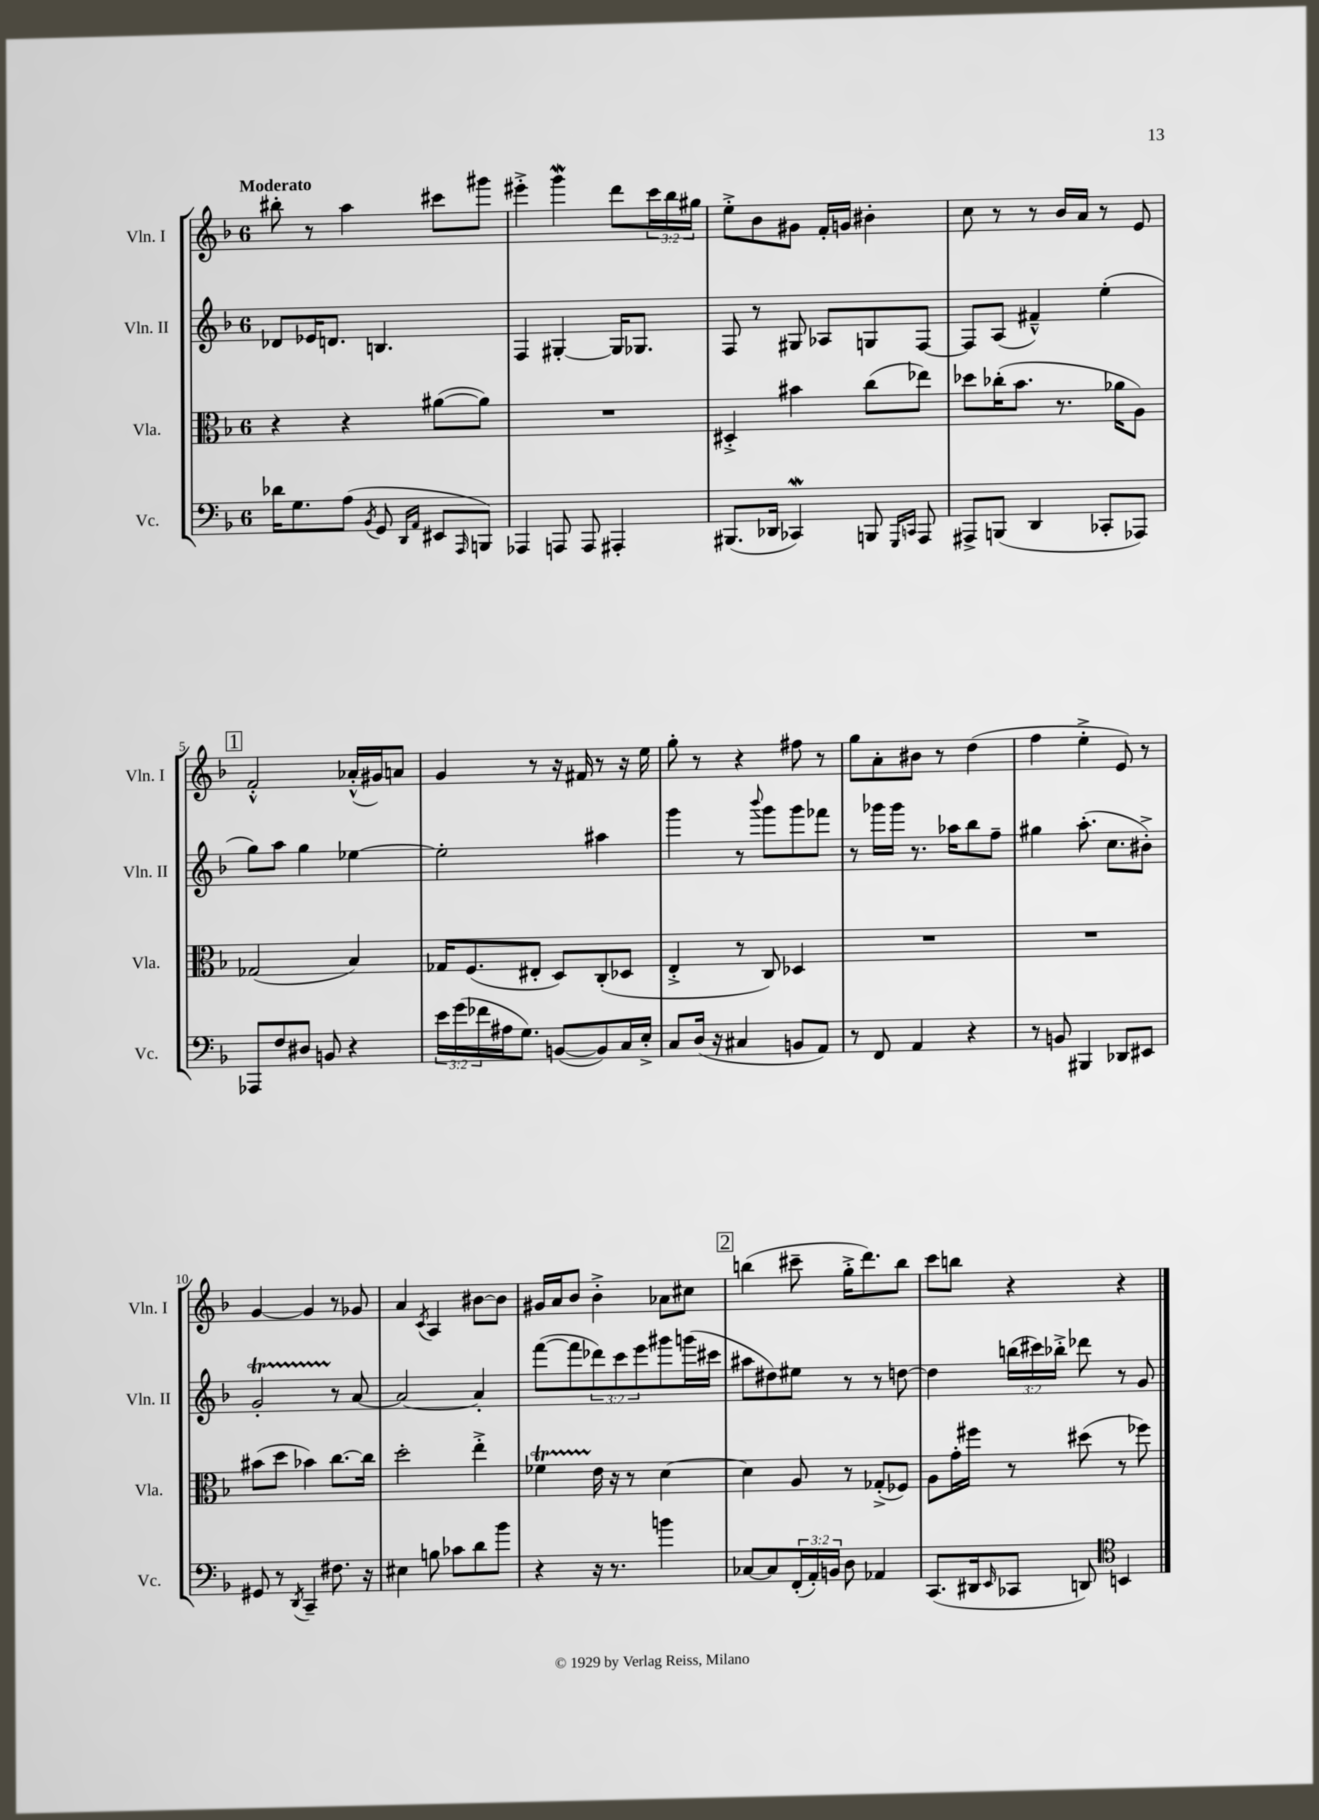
<<
\new StaffGroup <<
\new Staff = "s0" \with { instrumentName = "Vln. I" shortInstrumentName = "Vln. I" } {
    \clef treble \key f \major \once \override Staff.TimeSignature.style = #'single-digit \time 6/8 \override Staff.TupletNumber.text = #tuplet-number::calc-fraction-text \tempo "Moderato"
    bis''8-. r8 a''4 cis'''8 gis'''8 |
    eis'''4-.-> g'''4\mordent d'''8 \tuplet 3/2 { c'''16 bes''16 gis''16 } |
    e''8-.-> bes'8 gis'8 f'16-. g'16 bis'4-. |
    c''8 r8 r8 bes'16 a'16 r8 e'8 |
    \mark \markup { \box "1" } f'2-.-^ aes'16-.-^( gis'16) a'8 |
    g'4 r8 r16 fis'16 r8 r16 e''16 |
    g''8-. r8 r4 fis''8 r8 |
    g''8 a'8-. bis'8 r8 d''4( |
    f''4 e''4-.-> e'8) r8 |
    g'4~ g'4 r8 ges'8 |
    a'4 \acciaccatura { c'8 } a4 bis'8~ bis'8 |
    gis'16 a'16 bes'8 bes'4-.-> aes'8 cis''8 |
    \mark \markup { \box "2" } b''4( cis'''8-- g''16-.-> d'''8.) b''8 |
    c'''8 b''8 r4 r4 \bar "|." |
}
\new Staff = "s1" \with { instrumentName = "Vln. II" shortInstrumentName = "Vln. II" } {
    \clef treble \key f \major \once \override Staff.TimeSignature.style = #'single-digit \time 6/8 \override Staff.TupletNumber.text = #tuplet-number::calc-fraction-text
    des'8 ees'16 d'8. b4. |
    f4 gis4~-. gis16 ges8. |
    f8 r8 gis8 aes8 g8 f8~ |
    f8 a8( fis'4---^) e''4-.( |
    \mark \markup { \box "1" } g''8) a''8 g''4 ees''4~ |
    ees''2-. ais''4 |
    g'''4 r8 \appoggiatura { bes'''8 } g'''8 g'''8 fes'''8 |
    r8 ges'''16 ges'''16 r8. aes''16 bes''8 f''8-- |
    gis''4 a''8.-.( c''8. bis'8-.->) |
    g'2-.\startTrillSpan r8\stopTrillSpan a'8~ |
    a'2~ a'4-. |
    f'''8~( f'''8 \tuplet 3/2 { des'''8) c'''8 e'''8 } gis'''8 g'''16( cis'''16 |
    \mark \markup { \box "2" } ais''8 dis''8) eis''8 r8 r8 d''8~ |
    d''4 \tuplet 3/2 { b''16( cis'''16) bes''16-.-> } des'''8 r8 g'8 \bar "|." |
}
\new Staff = "s2" \with { instrumentName = "Vla." shortInstrumentName = "Vla." } {
    \clef alto \key f \major \once \override Staff.TimeSignature.style = #'single-digit \time 6/8
    r4 r4 ais'8~( ais'8) |
    R2. |
    dis4-.-> bis'4 c''8( ees''8) |
    des''8 ces''16-.( bes'8. r8. aes'16 a8) |
    \mark \markup { \box "1" } ges2( bes4) |
    ges16 f8.( eis8-. d8) c8-.( des8 |
    e4-.-> r8 c8) des4 |
    R2. |
    R2. |
    bis'8( d''8 bes'4) c''8.~ c''16 |
    d''2-. e''4-.-> |
    fes'4\startTrillSpan e'16\stopTrillSpan r16 r8 d'4~ |
    \mark \markup { \box "2" } d'4 a8 r8 ges8-.->( fes8) |
    a8 g'16-. fis''16 r8 dis''8( r8 fes''8) \bar "|." |
}
\new Staff = "s3" \with { instrumentName = "Vc." shortInstrumentName = "Vc." } {
    \clef bass \key f \major \once \override Staff.TimeSignature.style = #'single-digit \time 6/8 \override Staff.TupletNumber.text = #tuplet-number::calc-fraction-text
    des'16 g8. a8( \acciaccatura { bes,8 } g,8 \grace { d,16 a,16 } eis,8 \grace { a,,16 } b,,8) |
    aes,,4 a,,8 a,,8 ais,,4-. |
    bis,,8.( des,16 ces,4\mordent) b,,8 \grace { g,,16 c,16 } a,,8 |
    ais,,8-> b,,8( d,4 ces,8-. aes,,8) |
    \mark \markup { \box "1" } aes,,8 f8 dis8 b,8 r4 |
    \tuplet 3/2 { e'16 g'16( fes'16 } ais16 g8.) b,8~( b,8) c16 e16-.-> |
    c8 d16( r16 cis4 b,8 a,8) |
    r8 f,8 a,4 r4 |
    r8 b,8 bis,,4 des,8 eis,8 |
    gis,8 r8 \acciaccatura { d,8 } c,4-- fis8. r16 |
    eis4 b8 ces'8 d'8 bes'8 |
    r4 r16 r8. b'4 |
    \mark \markup { \box "2" } ces8~ ces8 \tuplet 3/2 { f,16-.( a,16-.) b,16 } d8 aes,4 |
    c,8.( dis,16 \grace { e,16 } ces,8 d,8) \clef tenor b,4 \bar "|." |
}
>>
>>
